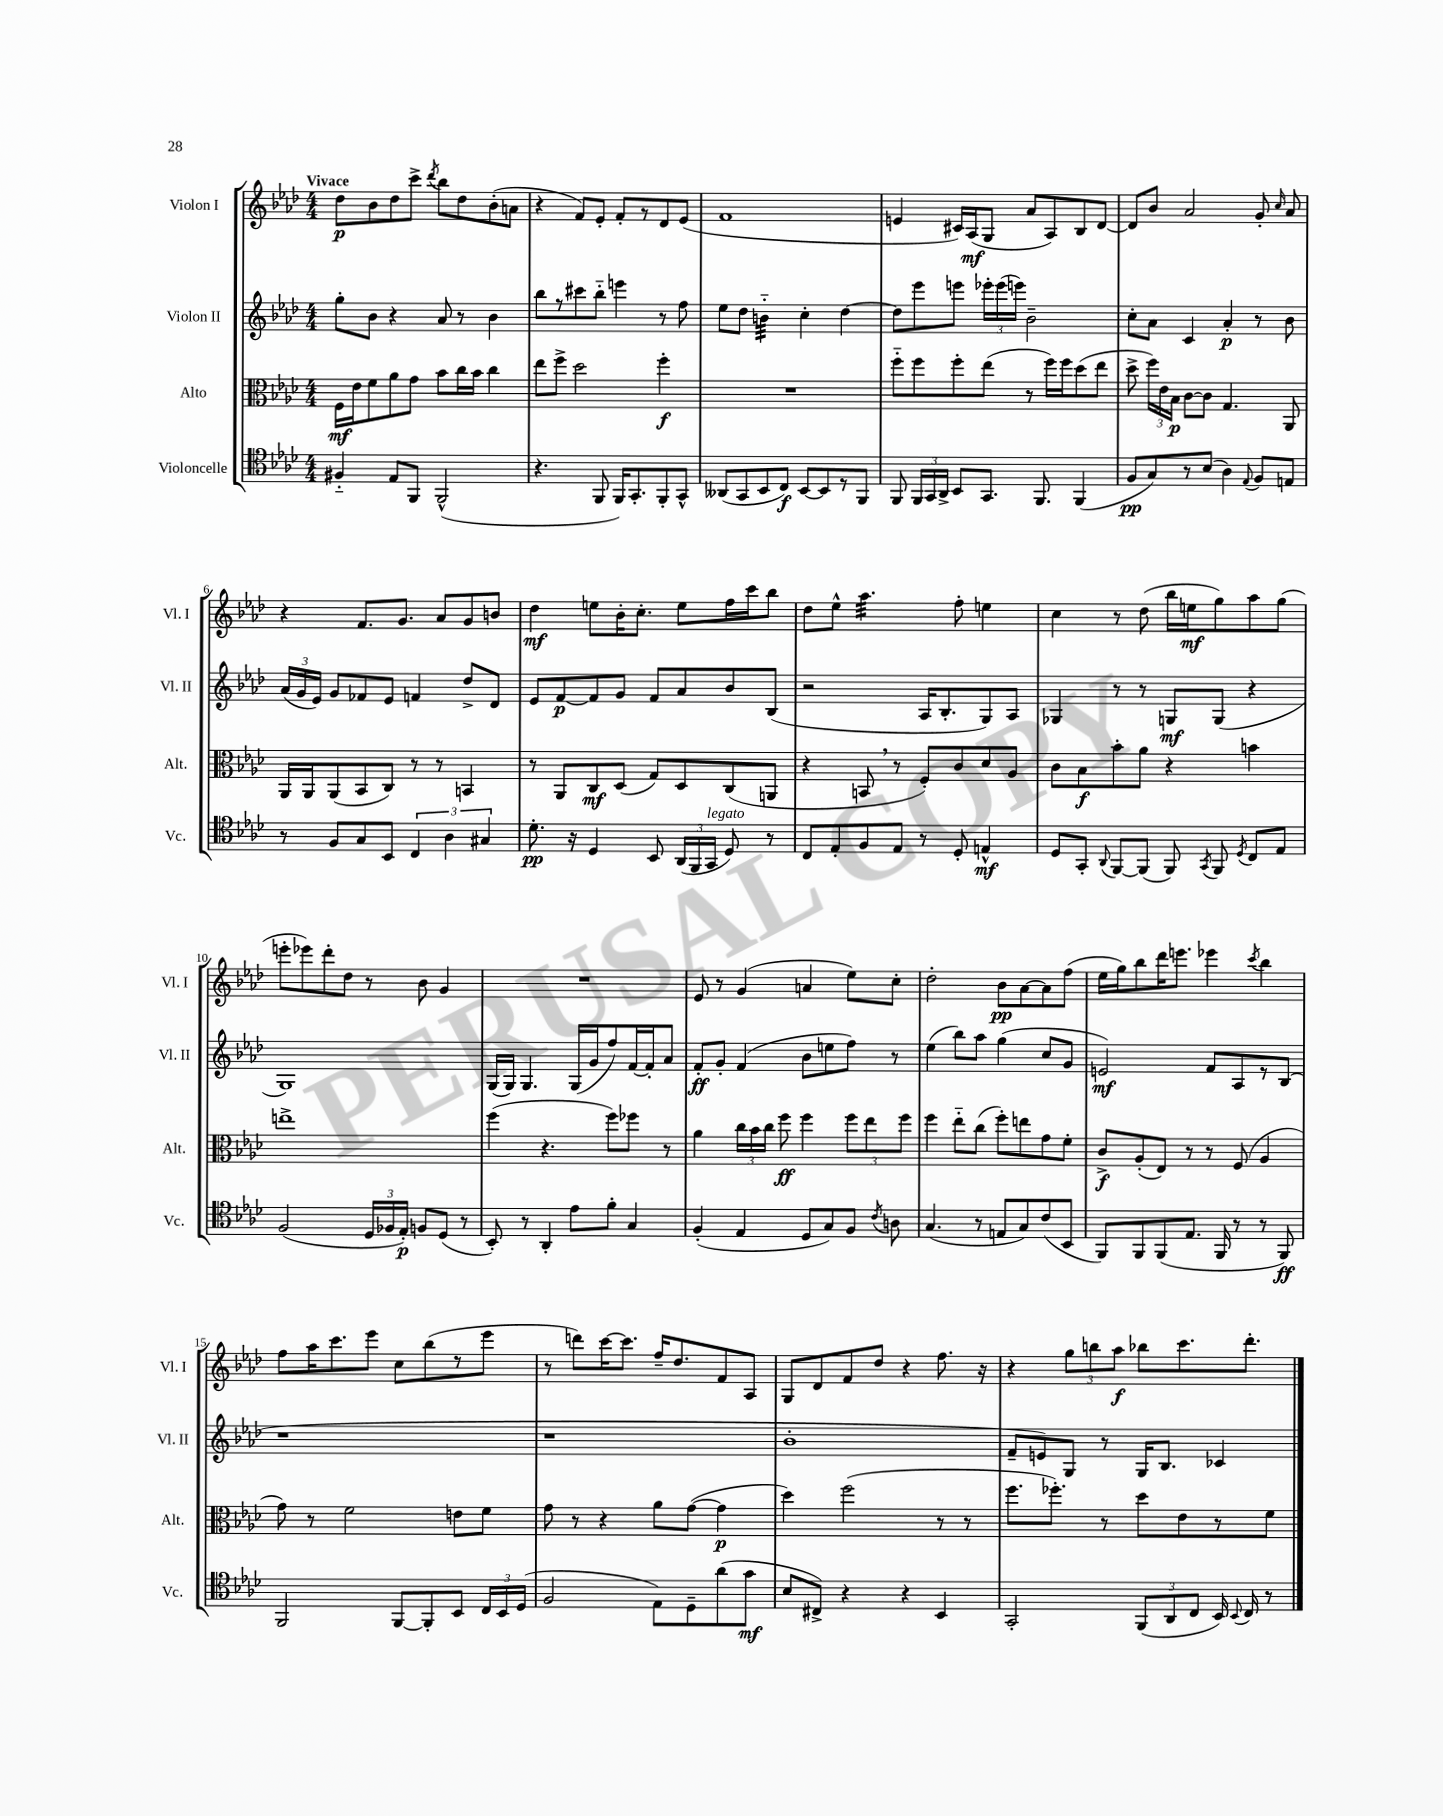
<<
\new StaffGroup <<
\new Staff = "s0" \with { instrumentName = "Violon I" shortInstrumentName = "Vl. I" } {
    \clef treble \key aes \major \numericTimeSignature \time 4/4 \tempo "Vivace"
    \autoBeamOff des''8[\p bes'8 des''8 c'''8]-> \acciaccatura { des'''8 } bes''8[ des''8 bes'8-.( a'8] |
    r4 f'8[) ees'8]-. f'8[-. r8 des'8 ees'8]( |
    f'1 |
    e'4 cis'16[) aes16\mf( g8] aes'8[ aes8) bes8 des'8]~ |
    des'8[ bes'8] aes'2 g'8-. \grace { c''16 } aes'8 |
    r4 f'8.[ g'8.] aes'8[ g'8 b'8] |
    des''4\mf e''8[ bes'16-. c''8.]-. e''8[ f''16 c'''16 bes''8] |
    des''8[ ees''8]-^ aes''4.:32 f''8-. e''4 |
    c''4 r8 des''8( bes''16[ e''16\mf g''8) aes''8 g''8]( |
    e'''8[-. ees'''8) des'''8-. des''8] r8 bes'8 g'4 |
    R1 |
    ees'8 r8 g'4( a'4 ees''8[) c''8]-. |
    des''2-. bes'8[\pp aes'8~ aes'8 f''8]( |
    ees''16[ g''16) bes''8 des'''16 e'''8.] ees'''4 \acciaccatura { c'''8 } bes''4 |
    f''8[ aes''16 c'''8. ees'''8] c''8[ bes''8( r8 ees'''8] |
    r8 d'''8[) c'''16~ c'''8.] f''16[-- des''8. f'8 aes8] |
    g8[ des'8 f'8 des''8] r4 f''8. r16 |
    r4 \tuplet 3/2 { g''8[ b''8 aes''8]\f } bes''8[ c'''8. des'''8.]-. \bar "|." |
}
\new Staff = "s1" \with { instrumentName = "Violon II" shortInstrumentName = "Vl. II" } {
    \clef treble \key aes \major \numericTimeSignature \time 4/4
    \autoBeamOff g''8[-. bes'8] r4 aes'8 r8 bes'4 |
    bes''8[ r8 cis'''8 bes''8]-_ e'''4 r8 f''8 |
    ees''8[ des''8] b'4:32-_ c''4-. des''4~ |
    des''8[ ees'''8 e'''8] \tuplet 3/2 { ees'''16[-. ees'''16( e'''16]) } bes'2-- |
    c''8[-. aes'8] c'4 aes'4-.\p r8 bes'8 |
    \tuplet 3/2 { aes'16[( g'16 ees'16]) } g'8[ fes'8 ees'8] f'4 des''8[-> des'8] |
    ees'8[ f'8~\p f'8 g'8] f'8[ aes'8 bes'8 bes8]( |
    r2 aes16[ bes8.-. g8) aes8] |
    ges4 r8 r8 g8[\mf g8]( r4 |
    g1) |
    g16[( g16]) g4. g16[( g'16 f''8) f'16~ f'16-. aes'8] |
    f'8[-.\ff g'8]-. f'4( bes'8[ e''8 f''8]) r8 |
    ees''4( bes''8[) aes''8] g''4( c''8[ g'8] |
    e'2\mf) f'8[ aes8 r8 bes8]( |
    r1 |
    r1 |
    bes'1-. |
    f'8[-- e'8) g8] r8 g16[ bes8.] ces'4 \bar "|." |
}
\new Staff = "s2" \with { instrumentName = "Alto" shortInstrumentName = "Alt." } {
    \clef alto \key aes \major \numericTimeSignature \time 4/4
    \autoBeamOff f16[\mf ees'16 f'8 aes'8 g'8] bes'8[ c''16 bes'16] c''4 |
    ees''8[ f''8]-> des''2 f''4-.\f |
    R1 |
    f''8[-_ f''8 f''8-. ees''8]( r8 f''16[) f''16 des''8( ees''8] |
    des''8-> \tuplet 3/2 { f''16[) ees'16 bes16]\p } c'8[~ c'8] g4. aes,8 |
    aes,16[ aes,16 aes,8( bes,8 c8]) r8 r8 b,4 |
    r8 aes,8[ c8\mf des8]( g8[) des8 c8( a,8] |
    r4 b,8 \breathe r8 f8[-.) c'8 des'8 aes8] |
    c'8[ bes8\f bes'8-. aes'8] r4 b'4 |
    e''1-> |
    f''4( r4. f''8[) fes''8] r8 |
    aes'4 \tuplet 3/2 { c''16[ bes'16 c''16] } f''8\ff f''4 \tuplet 3/2 { f''8[ ees''8 f''8] } |
    f''4 ees''8[-_ c''8]( f''8[-.) e''8 g'8 f'8]-. |
    c'8[->\f aes8-.( ees8]) r8 r8 f8( aes4 |
    g'8) r8 f'2 e'8[ f'8] |
    g'8 r8 r4 aes'8[ g'8]~( g'4\p |
    des''4) f''2( r8 r8 |
    f''8.[ fes''8.]-.) r8 des''8[ ees'8 r8 f'8] \bar "|." |
}
\new Staff = "s3" \with { instrumentName = "Violoncelle" shortInstrumentName = "Vc." } {
    \clef tenor \key aes \major \numericTimeSignature \time 4/4
    \autoBeamOff fis4-_ ees8[ f,8] f,2-^( |
    r4. f,8 f,16[) g,8.-. f,8-. g,8]-^ |
    aeses,8[( g,8 bes,8 c8]\f) bes,8[~ bes,8 r8 f,8] |
    f,8 \tuplet 3/2 { f,16[ g,16 aes,16]-> } bes,8[ g,8.] f,8. f,4( |
    f8[\pp g8) r8 bes8]( aes4) \appoggiatura { ees8 } f8[ e8] |
    r8 f8[ g8 bes,8] \tuplet 3/2 { c4 aes4 gis4 } |
    des'8.-.\pp r16 des4 bes,8 \tuplet 3/2 { aes,16[( f,16 g,16]^\markup { \italic "legato" } } des8) r8 |
    c8[ ees8-. f8 ees8] r8 des8-. e4-^\mf |
    des8[ g,8]-. \appoggiatura { aes,8 } f,8[~ f,8]( f,8) \acciaccatura { g,8 } f,8 \acciaccatura { des8 } c8[ ees8] |
    f2( \tuplet 3/2 { des16[ fes16 ees16]-.\p) } f8[ des8]( r8 |
    bes,8-.) r8 aes,4-. ees'8[ f'8]-. g4 |
    f4-.( ees4 des8[ g8) f8] \acciaccatura { c'8 } a8 |
    g4.( r8 e8[ g8) c'8( bes,8] |
    f,8[) f,8 f,8( ees8.] f,16 r8 r8 f,8\ff) |
    f,2 f,8[~ f,8-. bes,8] \tuplet 3/2 { c16[ bes,16 des16]( } |
    f2 ees8[) des8-- aes'8( g'8]\mf |
    bes8[ cis8]->) r4 r4 bes,4 |
    g,2-. \tuplet 3/2 { f,8[( aes,8 c8] } bes,16) \appoggiatura { bes,8 } c16 r8 \bar "|." |
}
>>
>>
